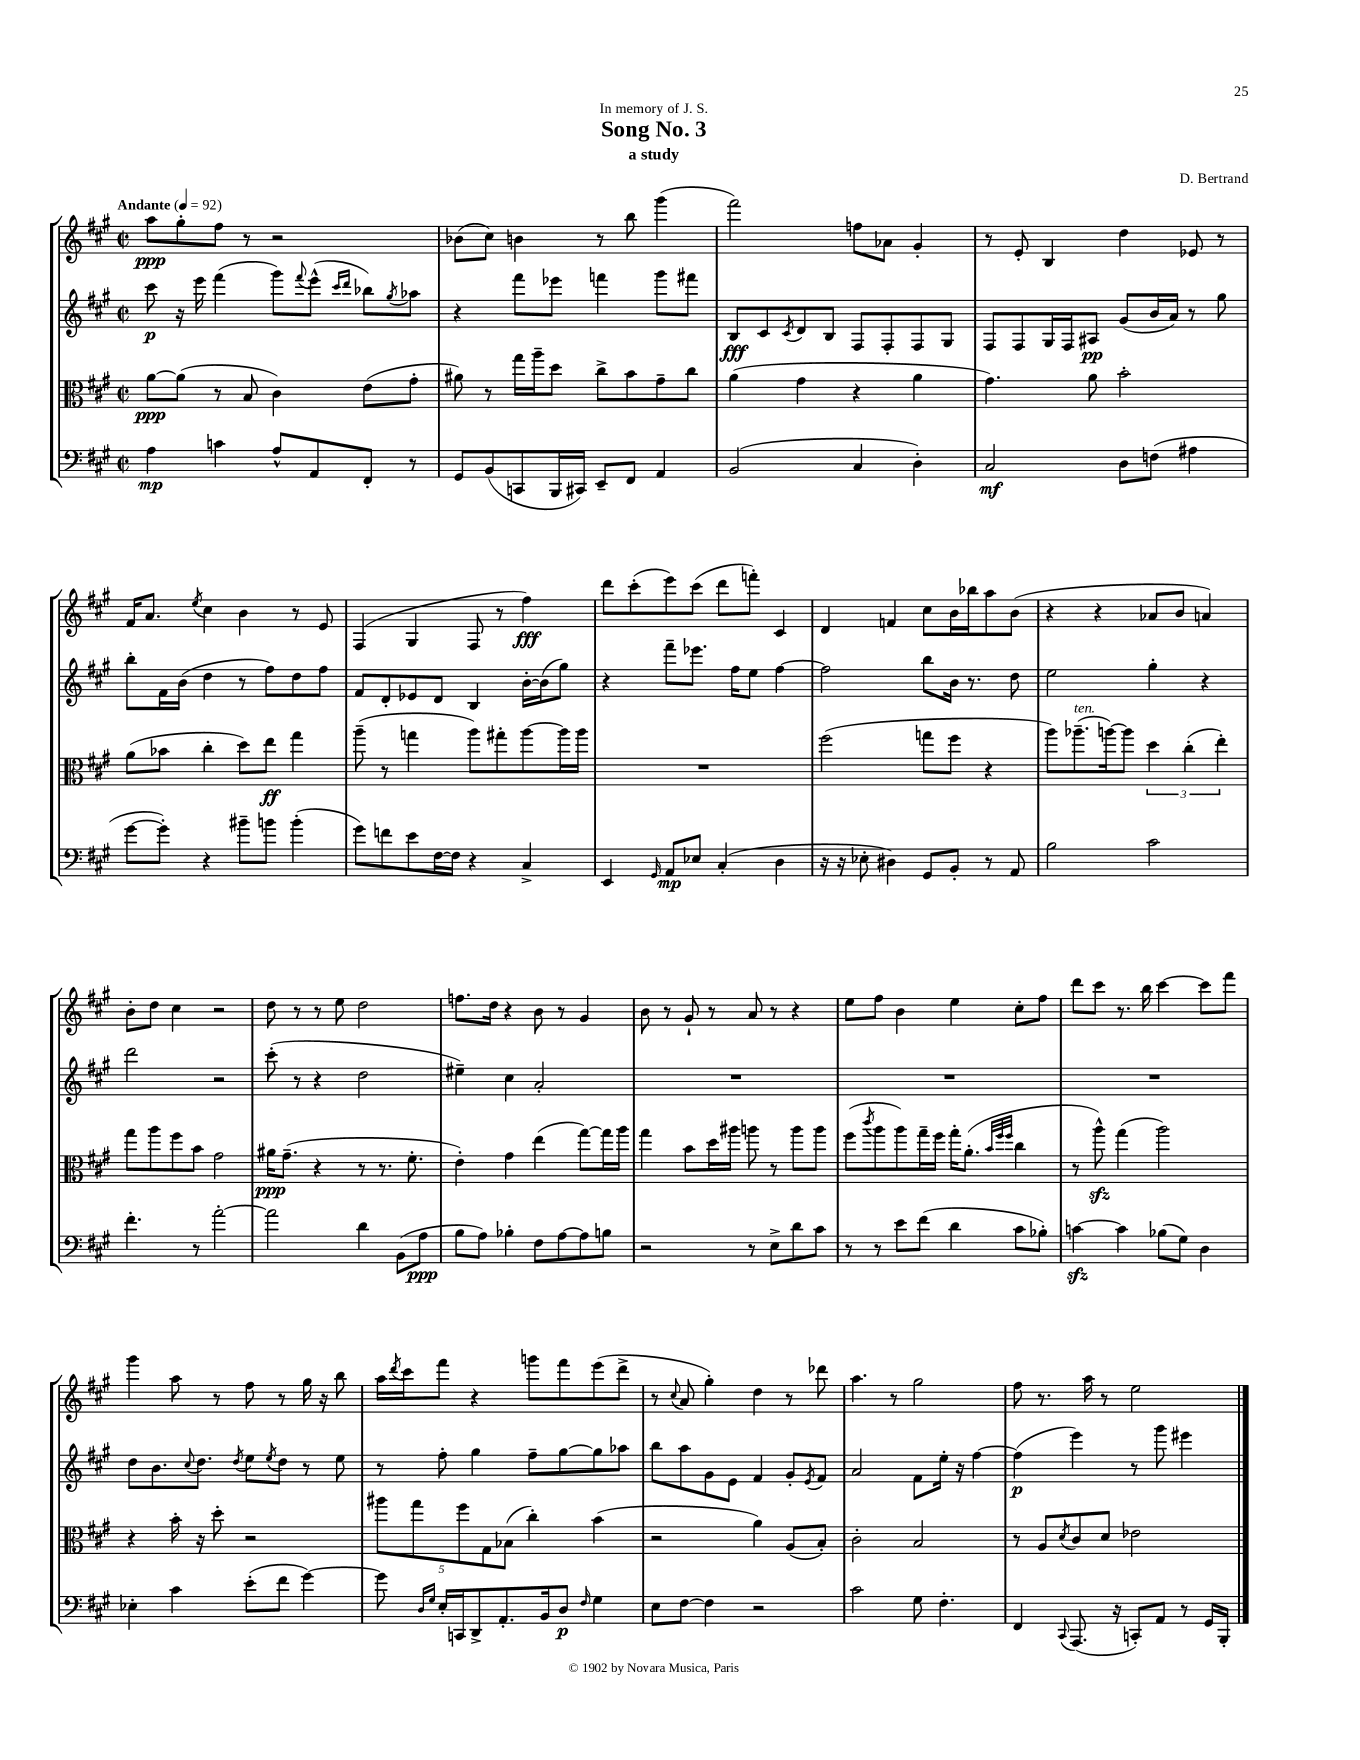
\header { title = "Song No. 3" composer = "D. Bertrand" subtitle = "a study" dedication = "In memory of J. S." }
<<
\new StaffGroup <<
\new Staff = "s0" {
    \clef treble \key a \major \defaultTimeSignature \time 2/2 \tempo "Andante" 4 = 92
    a''8\ppp gis''8-. fis''8 r8 r2 |
    bes'8( cis''8) b'4 r8 b''8 gis'''4( |
    fis'''2) f''8 aes'8 gis'4-. |
    r8 e'8-. b4 d''4 ees'8 r8 |
    fis'16 a'8. \acciaccatura { e''8 } cis''4 b'4 r8 e'8 |
    fis4( gis4 fis8 r8 fis''4\fff) |
    d'''8 cis'''8-.( e'''8) cis'''8( d'''8 f'''8-.) cis'4 |
    d'4 f'4 cis''8 b'16 bes''16 a''8 b'8( |
    r4 r4 aes'8 b'8 a'4) |
    b'8-. d''8 cis''4 r2 |
    d''8 r8 r8 e''8 d''2 |
    f''8. d''16 r4 b'8 r8 gis'4 |
    b'8 r8 gis'8-! r8 a'8 r8 r4 |
    e''8 fis''8 b'4 e''4 cis''8-. fis''8 |
    d'''8 cis'''8 r8. b''16 cis'''4~ cis'''8 fis'''8 |
    gis'''4 a''8 r8 fis''8 r8 gis''16 r16 b''8 |
    a''16 \acciaccatura { d'''8 } cis'''16 fis'''8 r4 g'''8 fis'''8 e'''8( d'''8-> |
    r8 \appoggiatura { cis''8 } a'8 gis''4-.) d''4 r8 des'''8 |
    a''4. r8 gis''2 |
    fis''8 r8. a''16 r8 e''2 \bar "|." |
}
\new Staff = "s1" {
    \clef treble \key a \major \defaultTimeSignature \time 2/2
    cis'''8\p r16 e'''16 fis'''4( gis'''8) \appoggiatura { fis'''8 } e'''8-^( \grace { cis'''16 d'''16 } bes''8) \acciaccatura { gis''8 } aes''8 |
    r4 fis'''8 ees'''8 f'''4 gis'''8 fis'''8 |
    b8\fff cis'8 \acciaccatura { cis'8 } d'8 b8 fis8 fis8-. fis8 gis8 |
    fis8 fis8 gis16 fis16 ais8\pp gis'8( b'16 a'16) r8 gis''8 |
    b''8-. fis'16 b'16( d''4 r8 fis''8) d''8 fis''8 |
    fis'8 d'8-. ees'8 d'8 b4 b'16~-. b'16( gis''8) |
    r4 fis'''8-- ees'''8. fis''16 e''8 fis''4~ |
    fis''2 b''8 b'16 r8. d''8 |
    e''2 gis''4-. r4 |
    d'''2 r2 |
    cis'''8-.( r8 r4 d''2 |
    eis''4--) cis''4 a'2-. |
    R1 |
    R1 |
    R1 |
    d''8 b'8. \appoggiatura { cis''8 } d''8. \acciaccatura { d''8 } e''8 \acciaccatura { e''8 } d''8 r8 e''8 |
    r8 fis''8-. gis''4 fis''8-- gis''8~ gis''8 aes''8 |
    b''8 a''8 gis'8 e'8 fis'4 gis'8-. \acciaccatura { e'8 } fis'8 |
    a'2 fis'8 e''16-. r16 fis''4~ |
    fis''4\p( e'''4) r8 gis'''8 eis'''4 \bar "|." |
}
\new Staff = "s2" {
    \clef alto \key a \major \defaultTimeSignature \time 2/2
    a'8~\ppp a'8( r8 b8 cis'4) e'8( gis'8-. |
    ais'8) r8 gis''16 a''16-- d''8 cis''8-> b'8 gis'8-- cis''8 |
    a'4( gis'4 r4 a'4 |
    gis'4.) a'8 b'2-. |
    a'8( bes'8 cis''4-. d''8) e''8\ff gis''4 |
    a''8--( r8 g''4 a''8) gis''8-. a''8~ a''16 a''16 |
    R1 |
    fis''2( g''8 fis''8 r4 |
    a''8) aes''8.--^\markup { \italic "ten." }( a''16~) a''8 \tuplet 3/2 { d''4 cis''4-.( e''4-.) } |
    gis''8 a''8 fis''8 b'8 gis'2 |
    ais'16\ppp gis'8.--( r4 r8 r8. fis'8.-. |
    e'4-.) gis'4 e''4( gis''8~) gis''16 a''16 |
    gis''4 b'8 d''16 ais''16 a''8 r8 a''8 a''8 |
    fis''8( \acciaccatura { cis'''8 } a''8 a''8) gis''16-- fis''16 gis''16-. a'8.-.( \grace { b'32 fis''32 fis''32 } cis''4 |
    r8 a''8-^\sfz) gis''4( a''2) |
    r4 b'16-. r16 d''8-. r2 |
    \tuplet 5/4 { ais''8 gis''8 fis''8 gis8 bes8( } cis''4-.) b'4( |
    r2 a'4) a8( b8-.) |
    cis'2-. b2 |
    r8 a8 \acciaccatura { d'8 } cis'8 d'8 ees'2 \bar "|." |
}
\new Staff = "s3" {
    \clef bass \key a \major \defaultTimeSignature \time 2/2
    a4\mp c'4 a8-^ a,8 fis,8-. r8 |
    gis,8 b,8( c,8 b,,16 cis,16) e,8-- fis,8 a,4 |
    b,2( cis4 d4-.) |
    cis2\mf d8 f8( ais4 |
    gis'8~ gis'8-.) r4 bis'8-- b'8 b'4-.( |
    gis'8) f'8 e'8 fis16~ fis16 r4 cis4-> |
    e,4 \grace { gis,16 } a,8\mp ees8 cis4-.( d4 |
    r16 r16 ees8-. dis4) gis,8 b,8-. r8 a,8 |
    b2 cis'2 |
    fis'4.-. r8 a'2~-. |
    a'2 d'4 b,8( a8\ppp |
    b8 a8) bes4-. fis8 a8~ a8 b8 |
    r2 r8 e8-> d'8 cis'8 |
    r8 r8 e'8 fis'8( d'4 cis'8 bes8-.) |
    c'4~\sfz c'4 bes8( gis8) d4 |
    ees4-. cis'4 e'8-.( fis'8 gis'4~) |
    gis'8 \grace { d16 gis16 } e16-. c,16 d,8-> a,8.-. b,16 d8\p \grace { fis16 } gis4 |
    e8 fis8~ fis4 r2 |
    cis'2 gis8 fis4.-. |
    fis,4 \appoggiatura { cis,8 } a,,8.( r16 c,8-.) a,8 r8 gis,16 b,,16-. \bar "|." |
}
>>
>>
\layout { \context { \Score \remove "Bar_number_engraver" } }
